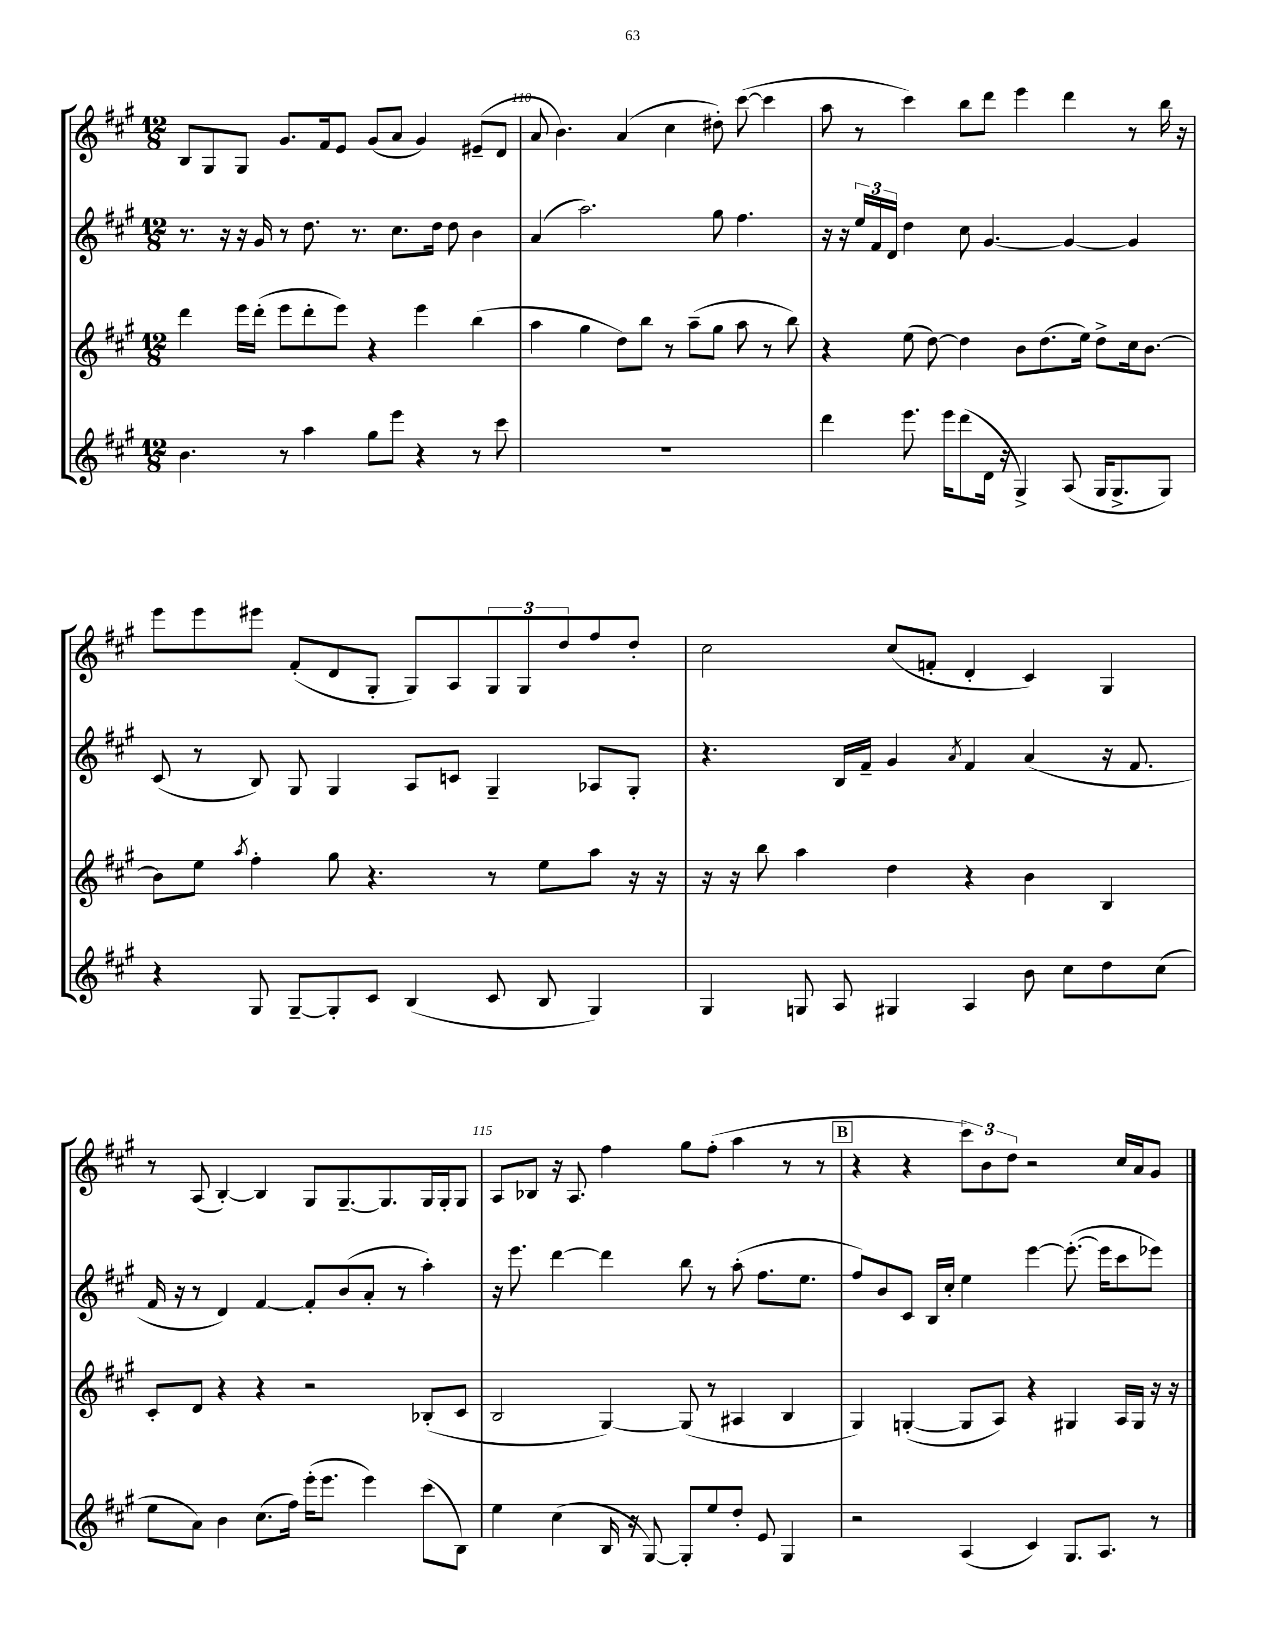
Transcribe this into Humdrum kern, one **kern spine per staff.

**kern	**kern	**kern	**kern
*staff4	*staff3	*staff2	*staff1
*clefG2	*clefG2	*clefG2	*clefG2
*k[f#c#g#]	*k[f#c#g#]	*k[f#c#g#]	*k[f#c#g#]
*M12/8	*M12/8	*M12/8	*M12/8
4.b	4ddd	8.r	8B
.	.	.	8G#
.	.	16r	.
.	16eee	16r	8G#
.	(16ddd'	16g#	.
8r	8eee	8r	8.g#
4aa	8ddd'	8.dd	.
.	.	.	16f#
.	8eee)	.	8e
.	.	8.r	.
8gg#	4r	.	(8g#
8eee	.	8.cc#	8a
4r	4eee	.	4g#)
.	.	16dd	.
.	.	8dd	.
8r	(4bb	4b	(8e#~
8ccc#	.	.	8d
=	=	=	=
1.r	4aa	(4a	8a
.	.	.	4.b)
.	4gg#	2.aa)	.
.	8dd)	.	(4a
.	8bb	.	.
.	8r	.	4cc#
.	(8aa~	.	.
.	8gg#	8gg#	8dd#')
.	8aa	4.ff#	([8ccc#
.	8r	.	4ccc#]
.	8bb)	.	.
=	=	=	=
4ddd	4r	16r	8aa
.	.	16r	.
.	.	24ee	8r
.	.	24f#	.
.	.	24d	.
8.eee	(8ee	4dd	4ccc#)
.	[8dd)	.	.
16eee	.	.	.
(8ddd	4dd]	8cc#	8bb
16d	.	[4.g#	8ddd
16r	.	.	.
4G#^)	8b	.	4eee
.	(8.dd	.	.
(8A	.	4g#_	4ddd
.	16ee)	.	.
16G#	8dd^	.	.
8.G#^	.	.	.
.	16cc#	4g#]	8r
.	[8.b	.	.
8G#)	.	.	16bb
.	.	.	16r
=	=	=	=
4r	8b]	(8c#	8eee
.	8ee	8r	8eee
.	8qaa	.	.
8G#	4ff#'	8B)	8eee#
[8G#~	.	8G#	(8f#'
8G#']	8gg#	4G#	8d
8c#	4.r	.	8G#'
(4B	.	8A	8G#)
.	.	8c	8A
8c#	8r	4G#~	12G#
.	.	.	12G#
8B	8ee	.	.
.	.	.	12dd
4G#)	8aa	8A-	8ff#
.	16r	8G#'	8dd'
.	16r	.	.
=	=	=	=
4G#	16r	4.r	2cc#
.	16r	.	.
.	8bb	.	.
8G	4aa	.	.
8A	.	16B	.
.	.	16f#~	.
4G#	4dd	4g#	(8cc#
.	.	.	8f'
.	.	8qa	.
4A	4r	4f#	4d'
8b	4b	(4a	4c#)
8cc#	.	.	.
8dd	4B	16r	4G#
.	.	8.f#	.
(8cc#	.	.	.
=	=	=	=
8ee	8c#'	16f#	8r
.	.	16r	.
8a)	8d	8r	(8A
4b	4r	4d)	[4B')
(8.cc#	4r	[4f#	4B]
16ff#)	.	.	.
(16eee'	2r	8f#']	8G#
8.eee	.	.	.
.	.	(8b	[8.G#~
4eee)	.	8a'	.
.	.	.	8.G#]
.	.	8r	.
(8ccc#	(8B-'	4aa')	16G#
.	.	.	16G#'
8B)	8c#	.	8G#
=	=	=	=
4ee	2B	16r	8A
.	.	8.eee	.
.	.	.	8B-
(4cc#	.	[4ddd	16r
.	.	.	8.A
16B	[4G#)	4ddd]	4ff#
16r	.	.	.
[8G#)	.	.	.
8G#']	(8G#]	8bb	8gg#
8ee	8r	8r	(8ff#'
8dd'	4A#	(8aa'	4aa
8e	.	8.ff#	.
4G#	4B	.	8r
.	.	8.ee	.
.	.	.	8r
=	=	=	=
2r	4G#)	8ff#)	4r
.	.	8b	.
.	([4G'	8c#	4r
.	.	16B	.
.	.	16cc#'	.
(4A	8G]	4ee	12ccc#)
.	.	.	12b
.	8A)	.	.
.	.	.	12dd
4c#)	4r	[4eee	2r
8.G#	4G#	(8.eee'_	.
8.A	.	16eee]	.
.	16A	8ccc#	16cc#
.	16G#	.	16a
8r	16r	8eee-)	8g#
.	16r	.	.
==	==	==	==
*-	*-	*-	*-
